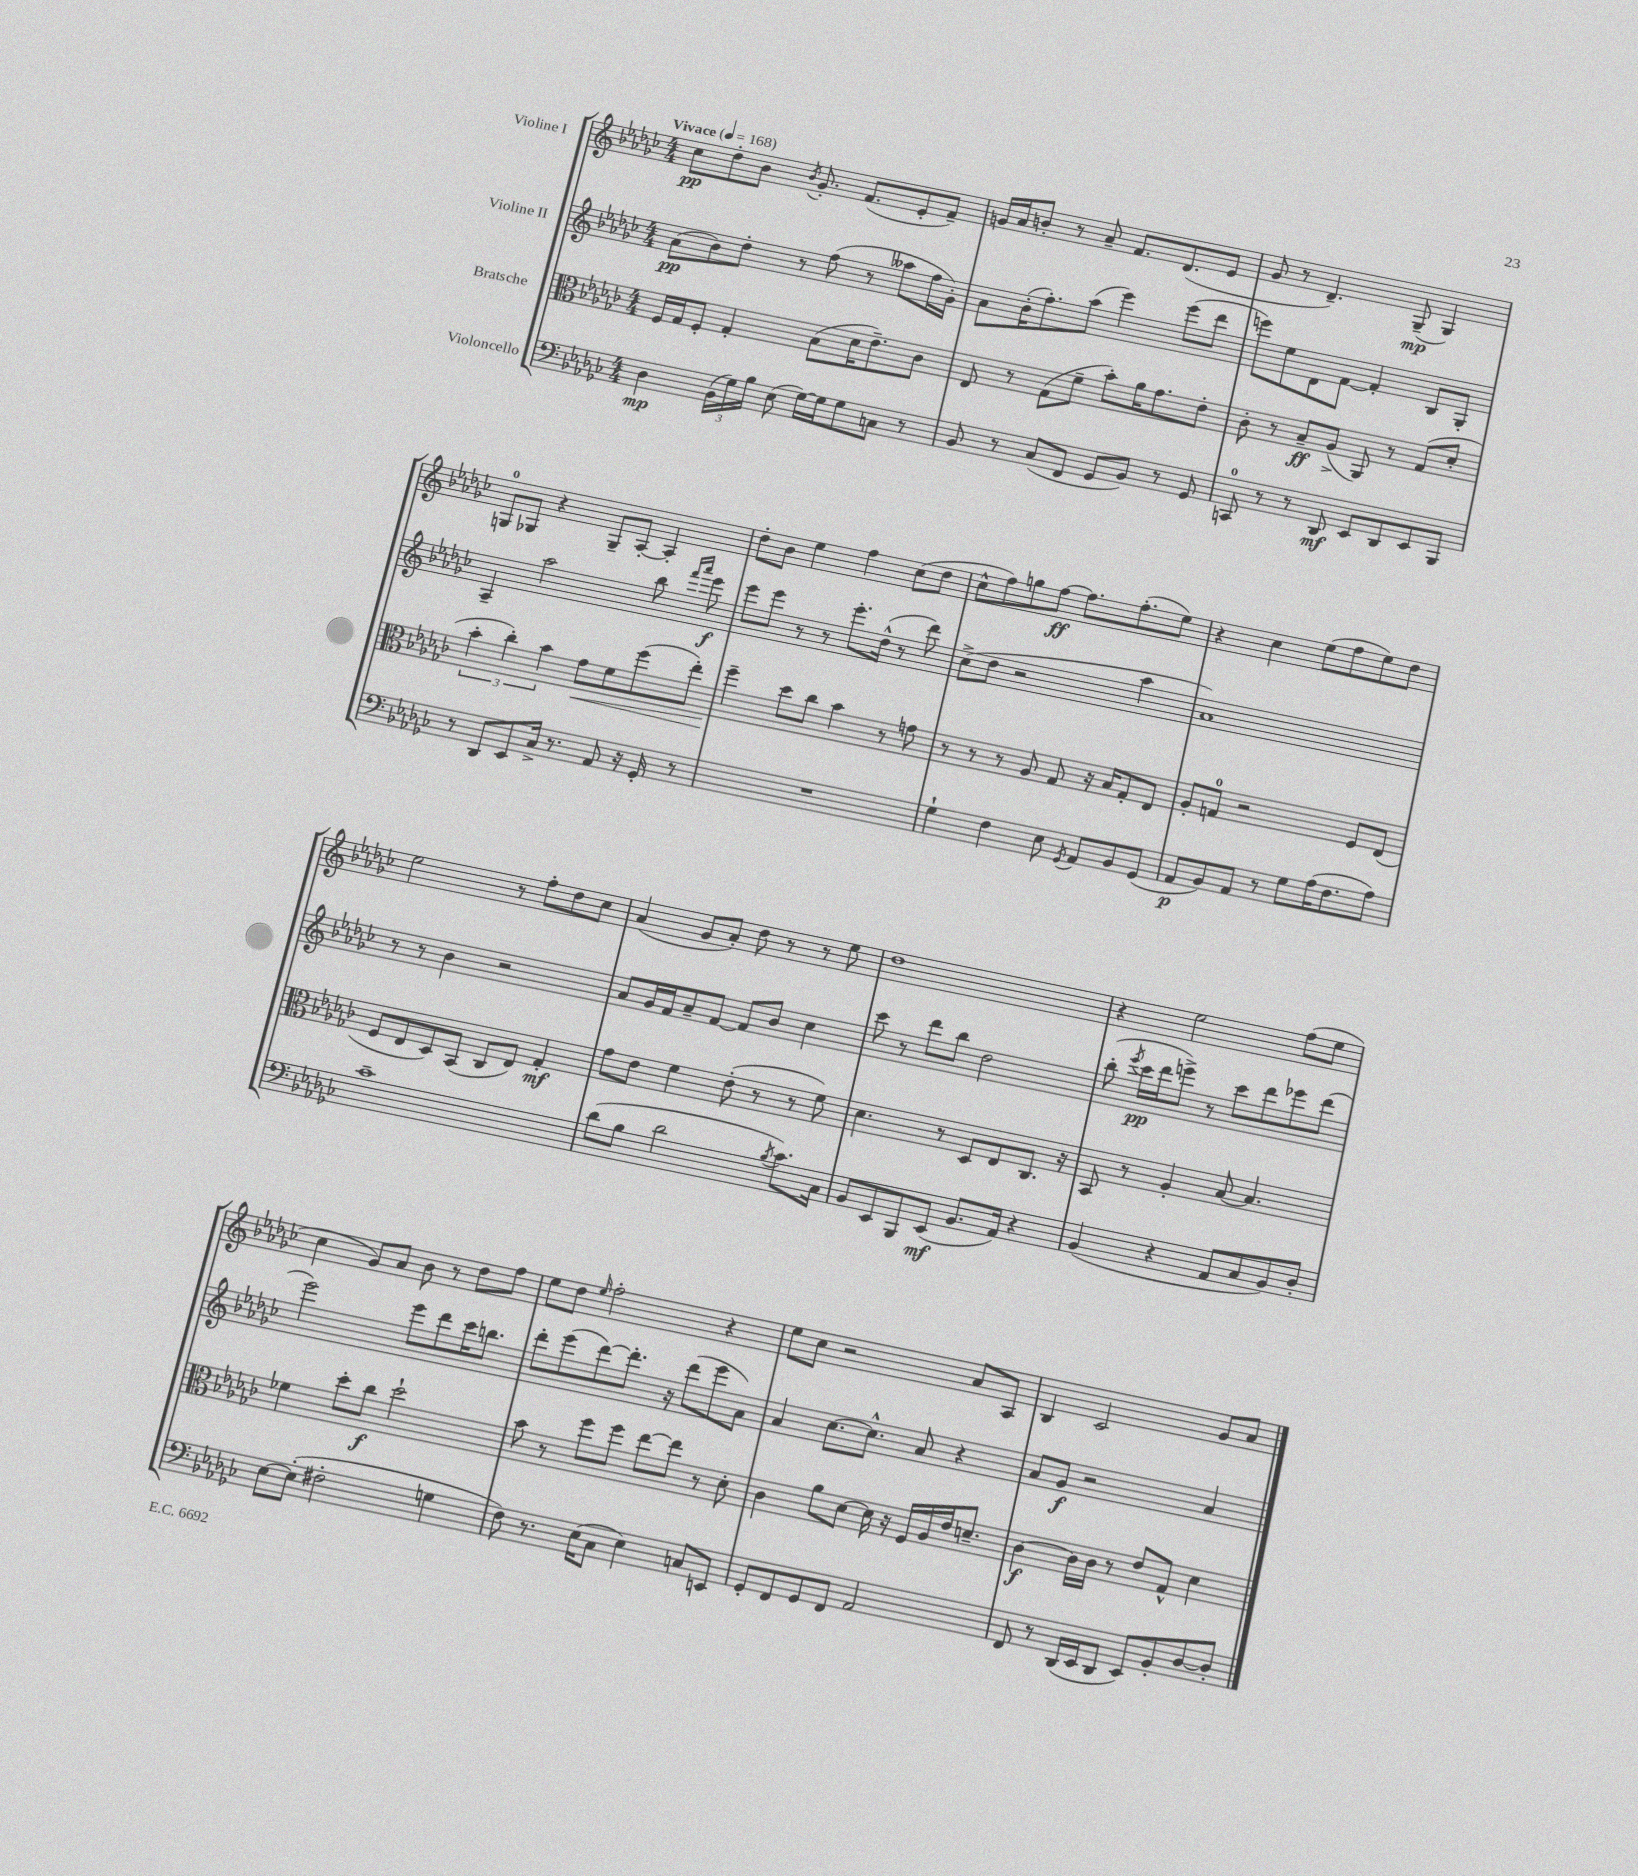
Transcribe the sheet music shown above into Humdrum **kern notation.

**kern	**kern	**kern	**kern
*staff4	*staff3	*staff2	*staff1
*clefF4	*clefC3	*clefG2	*clefG2
*k[b-e-a-d-g-c-]	*k[b-e-a-d-g-c-]	*k[b-e-a-d-g-c-]	*k[b-e-a-d-g-c-]
*M4/4	*M4/4	*M4/4	*M4/4
*MM168	*MM168	*MM168	*MM168
4D-	16F	(8a-	8cc-
.	16G-	.	.
.	8F'	8b-)	8dd-'
(24BB-	4G-'	8dd-'	8b-
24G-)	.	.	.
24B-	.	.	.
.	.	.	8qb-
(8E-	.	8r	8.g-'
[16G-)	(8B-	(8ff	.
16G-]	.	.	(8.f
8G-	16d-	8r	.
.	8.e-~)	.	.
8C	.	8aa--	8e-'
8r	8c-	16ff	8f~)
.	.	16g-')	.
=	=	=	=
8BB-	8E-	8a-	16g
.	.	.	16a-
8r	8r	(16b-'	8b'
.	.	8.ff')	.
(8C-	(8G-	.	8r
8FF	8f~	(8aa-	8a-~
8GG-	8b-')	4eee-)	8.f
8BB-)	16a-	.	.
.	8.g-	.	(8.d-
8r	.	(8eee-	.
8GG-	8e-'	8ddd-	8e-
=	=	=	=
8CC	8c-'	8eee)	8g-
8r	8r	8ee-	8r
8r	8B-~	8d-	4.d-~)
8DD-	(8A-^	[8f	.
8EE-	8AA-)	4f']	.
8DD-	8r	.	(8G-~
8EE-	(8G-	8B-	4G-)
8BBB-	8d-'	8G-'	.
=	=	=	=
8r	6b-'	4A-~	8G
8DD-	.	.	8G-
.	6cc-')	.	.
8EE-	.	2aa-	4r
.	6b-	.	.
16C-^	.	.	.
8.r	.	.	.
.	8g-	.	8G-~
8AA-	8f	.	[8A-'
16r	(8ff	8bb-	4A-']
16GG-'	.	.	.
.	.	16qqfff	.
.	.	16qqaaa-	.
8r	8ee-')	8eee-	.
=	=	=	=
1r	4ff~	8eee-	8dd-'
.	.	8eee-	8b-
.	8dd-	8r	4ee-
.	8cc-	8r	.
.	4b-	8.eee-'	4ff
.	.	(16dd-^^	.
.	8r	8r	(8cc-
.	8g	8ddd-)	8dd-
=	=	=	=
4G-`	8r	(8cc-^	8cc-^^
.	8r	8dd-	8ff)
4F	8r	2r	8gg
.	8A-	.	[8ff
8E-	8G-	.	8.ff]
8qGG-	.	.	.
8AA-	16r	.	.
.	16B-	.	(8.ff'
8BB-	8G-'	4aa-	.
(8GG-	8E-	.	8ee-)
=	=	=	=
8AA-	8A-'	1a-)	4r
8BB-)	8G	.	.
8AA-	2r	.	4cc-
8r	.	.	.
8G-	.	.	(8ee-
(16A-	.	.	8ff
8.F	.	.	.
.	8F	.	8ee-)
8A-)	(8E-	.	8dd-
=	=	=	=
1c-~	8F	8r	2ee-
.	8E-	8r	.
.	8D-)	4b-	.
.	(8BB-	.	.
.	8C-	2r	8r
.	8E-)	.	8ff'
.	4G-'	.	8dd-
.	.	.	8cc-
=	=	=	=
(8d-	8g-	8a-	(4a-
8B-	8e-	16g-	.
.	.	16f	.
2d-	4f	8a-~	8g-
.	.	[8f	8a-')
.	(8e-'	8f]	8dd-
.	8r	8b-	8r
8qB-	.	.	.
8.c-)	8r	4cc-	8r
.	8f)	.	8ee-
16C-	.	.	.
=	=	=	=
8BB-	4.d-	8ccc-	1dd-
8EE-	.	8r	.
8BBB-	.	8ddd-	.
(8EE-	8r	8bb-	.
8.BB-	8D-	2dd-	.
.	8E-	.	.
16AA-)	.	.	.
4r	8.C-	.	.
.	16r	.	.
=	=	=	=
(4BB-	8BB-	(8bb-'	4r
.	.	8qeee-	.
.	8r	16ccc-	.
.	.	16ddd-	.
4r	4A-'	8eee^)	2ee-
.	.	8r	.
8AA-	[8B-	8ccc-	.
8C-	4.B-]	8ddd-	.
8BB-)	.	8eee-	(8ff
8D-'	.	(8ddd-	8ee-
=	=	=	=
[8E-	4f-	2eee-)	4cc-
(8E-']	.	.	.
2F#'	8dd-'	.	8g-)
.	8cc-	.	8a-
.	2dd-`	8eee-	8b-
.	.	8ddd-	8r
4G	.	16ccc-	8dd-
.	.	8.bb	.
.	.	.	8ff
=	=	=	=
8F)	8b-	8ddd-'	8ee-
8.r	8r	(8eee-	8dd-
.	.	.	16qqee-
.	8ff	[8ddd-)	2ff'
(16E-	.	.	.
8C-	8ff	8.ddd-']	.
4E-)	[8ee-	.	.
.	.	16r	.
.	8ee-]	(8ddd-	.
8C	8r	8eee-	4r
8EE	8d-'	8a-)	.
=	=	=	=
8GG-'	4c-	4a-	8ee-
8FF	.	.	8cc-
8GG-	8a-	[8.cc-	2r
8FF	[8d-	.	.
.	.	8.cc-^^]	.
2AA-	16d-]	.	.
.	16r	.	.
.	16F	8a-	.
.	16A-	.	.
.	16e-	4r	8a-
.	8.d~	.	.
.	.	.	8A-
=	=	=	=
8FF	[4c-	8a-	4B-
8r	.	8g-	.
(16DD-	16c-]	2r	2c-
16EE-	16c-	.	.
8DD-	8r	.	.
8EE-)	8e-	.	.
8BB-'	8G-^^	.	.
[8D-	4d-	4a-	8g-
8D-']	.	.	8a-
==	==	==	==
*-	*-	*-	*-
